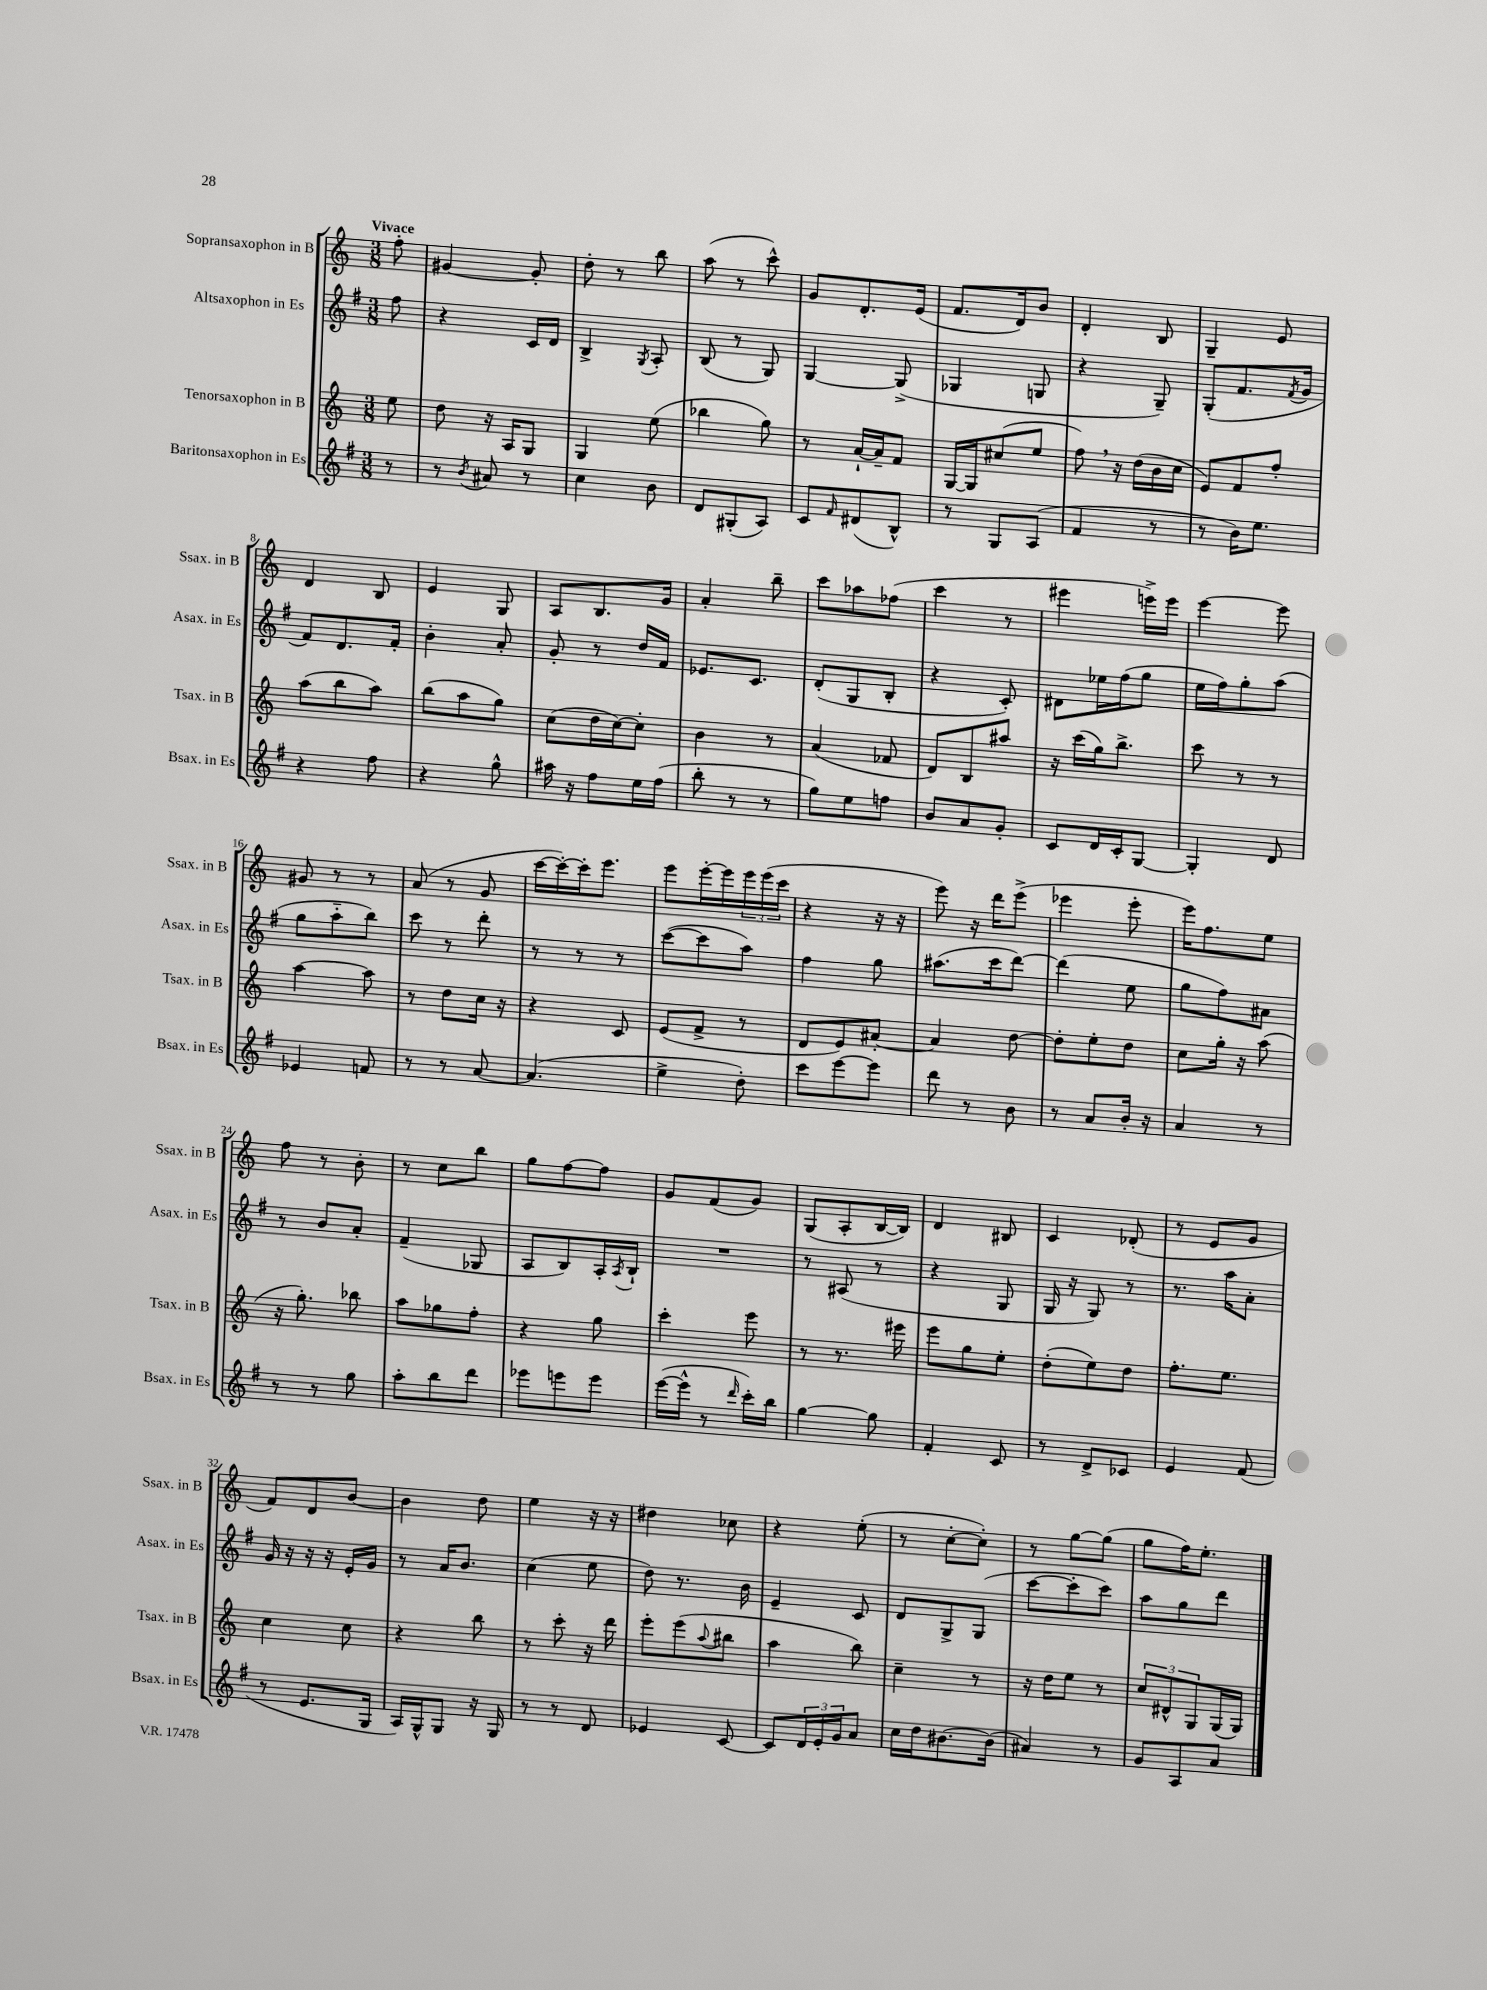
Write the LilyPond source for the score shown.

<<
\new StaffGroup <<
\new Staff = "s0" \with { instrumentName = "Sopransaxophon in B" shortInstrumentName = "Ssax. in B" } {
    \clef treble \key c \major \numericTimeSignature \time 3/8 \partial 8 \tempo "Vivace"
    f''8-. |
    gis'4~ gis'8-. |
    d''8-. r8 b''8 |
    a''8( r8 c'''8-^) |
    g'8 d'8.-. e'16( |
    f'8. d'16) b'8 |
    d'4-. b8 |
    g4-- e'8 |
    d'4 b8 |
    e'4 g8 |
    a8 b8. g'16 |
    a'4-. b''8-- |
    c'''8 aes''8 fes''8( |
    c'''4 r8 |
    eis'''4 e'''16->) e'''16 |
    e'''4~ e'''8 |
    gis'8 r8 r8 |
    a'8( r8 g'8 |
    c'''16~ c'''16~-.) c'''16-. e'''8. |
    e'''8 e'''16~-. e'''16 \tuplet 3/2 { e'''16 e'''16( c'''16 } |
    r4 r16 r16 |
    e'''8) r16 d'''16 e'''8->( |
    ees'''4 ees'''8-. |
    e'''16) f''8. e''8 |
    f''8 r8 b'8-. |
    r8 c''8 b''8 |
    g''8 f''8~ f''8 |
    g'8 f'8( g'8) |
    g8( a8-. b16~ b16) |
    d'4 bis8 |
    c'4 des'8-.( |
    r8 e'8 g'8 |
    f'8) d'8 b'8~ |
    b'4 d''8 |
    e''4 r16 r16 |
    dis''4 ces''8 |
    r4 e''8-.( |
    r8 c''8~-. c''8-.) |
    r8 g''8~ g''8( |
    g''8 f''16) e''8.-. \bar "|." |
}
\new Staff = "s1" \with { instrumentName = "Altsaxophon in Es" shortInstrumentName = "Asax. in Es" } {
    \clef treble \key g \major \numericTimeSignature \time 3/8 \partial 8
    fis''8 |
    r4 c'16 d'16 |
    b4-> \acciaccatura { g8 } a8-. |
    b8( r8 g8) |
    g4~ g8->( |
    ges4 g8 |
    r4 g8--) |
    g8-.( fis'8. \acciaccatura { fis'8 } g'16 |
    fis'8) d'8. fis'16-. |
    b'4-. a'8-. |
    g'8-. r8 d''16 fis'16 |
    ees'8. c'8. |
    d'8-.( g8 b8-. |
    r4 c'8-.) |
    dis'8 ees''16 fis''16( g''8 |
    e''16 fis''16) g''8-. a''8( |
    g''8 a''8-_ b''8) |
    c'''8 r8 d'''8-. |
    r8 r8 r8 |
    c'''8~( c'''8 a''8) |
    fis''4 g''8 |
    ais''8.( c'''16 d'''8~) |
    d'''4( e''8 |
    g''8 fis''8) ais'8 |
    r8 b'8 a'8-. |
    fis'4--( ges8 |
    a8 b8) a16-. \acciaccatura { a8 } b16-! |
    R4. |
    r8 ais8( r8 |
    r4 g8 |
    g16 r16 g8) r8 |
    r8. a''16 a'8-. |
    g'16 r16 r16 r16 e'16-. g'16 |
    r8 a'16 b'8. |
    c''4( e''8 |
    d''8) r8. b'16 |
    e'4-- c'8 |
    d'8 g8-> g8( |
    c'''8~ c'''8-. c'''8) |
    a''8 g''8 d'''8 \bar "|." |
}
\new Staff = "s2" \with { instrumentName = "Tenorsaxophon in B" shortInstrumentName = "Tsax. in B" } {
    \clef treble \key c \major \numericTimeSignature \time 3/8 \partial 8
    e''8 |
    d''8 r16 a16 g8 |
    g4 e''8( |
    bes''4 g''8) |
    r8 a'16~-! a'16-- f'8 |
    g16~ g16 cis''8( e''8 |
    f''8) \breathe r16 d''16( b'16 c''16 |
    e'8) f'8 f''8-. |
    a''8( b''8 a''8) |
    b''8( a''8 g''8) |
    c''8( d''16 c''16~) c''8-. |
    b'4 r8 |
    a'4( fes'8 |
    d'8) b8 ais''8 |
    r16 c'''16( g''16) b''8.-> |
    c'''8 r8 r8 |
    a''4~ a''8 |
    r8 d''8 c''16 r16 |
    r4 c'8 |
    e'8( f'8-> r8 |
    d'8 e'8) ais'8~-. |
    ais'4 d''8~ |
    d''8-. e''8-. d''8 |
    c''8 g''16-. r16 a''8( |
    r16 g''8.-.) bes''8 |
    a''8 ges''8 f''8-. |
    r4 g''8 |
    c'''4-. e'''8 |
    r8 r8. eis'''16 |
    e'''8 g''8 e''8-. |
    d''8-.( e''8) d''8 |
    f''8.-. e''8. |
    c''4 c''8 |
    r4 b''8 |
    r8 c'''8-. r16 d'''16 |
    e'''8-. e'''8( \appoggiatura { a''8 } bis''8 |
    a''4 b''8) |
    c''4-- r8 |
    r16 d''16 e''8 r8 |
    \tuplet 3/2 { c''8 dis'8-^ g8 } g16( g16) \bar "|." |
}
\new Staff = "s3" \with { instrumentName = "Baritonsaxophon in Es" shortInstrumentName = "Bsax. in Es" } {
    \clef treble \key g \major \numericTimeSignature \time 3/8 \partial 8
    r8 |
    r8 \acciaccatura { b'8 } ais'8 r8 |
    c''4 b'8 |
    d'8 gis8-.( a8) |
    c'8 \grace { fis'16 } dis'8( b8-^) |
    r8 g8 a8( |
    fis'4 r8 |
    r8 b'16) e''8. |
    r4 fis''8 |
    r4 g''8-^ |
    ais''16 r16 fis''8 e''16 fis''16( |
    b''8-. r8 r8 |
    g''8) e''8 f''8 |
    b'8 a'8 g'8-. |
    c'8 d'16 c'16-. g8~ |
    g4-. d'8 |
    ees'4 f'8 |
    r8 r8 a'8~ |
    a'4.( |
    e''4-> d''8-.) |
    c'''8 e'''8~ e'''8 |
    d'''8 r8 b'8 |
    r8 a'8 b'16-. r16 |
    a'4 r8 |
    r8 r8 g''8 |
    a''8-. b''8 d'''8 |
    ees'''8 e'''8 e'''8 |
    e'''16~( e'''16-^ r8 \grace { d'''16 } c'''16-.) b''16 |
    g''4~ g''8 |
    fis'4-. c'8 |
    r8 d'8-> ces'8 |
    e'4 fis'8( |
    r8 e'8. g16 |
    a16) g16-^ g8 r16 g16 |
    r8 r8 d'8 |
    ees'4 c'8~ |
    c'8 \tuplet 3/2 { d'16 e'16-. g'16 } a'8 |
    c''16 d''16 bis'8.~ bis'16( |
    ais'4) r8 |
    g'8 a8 a'8 \bar "|." |
}
>>
>>
